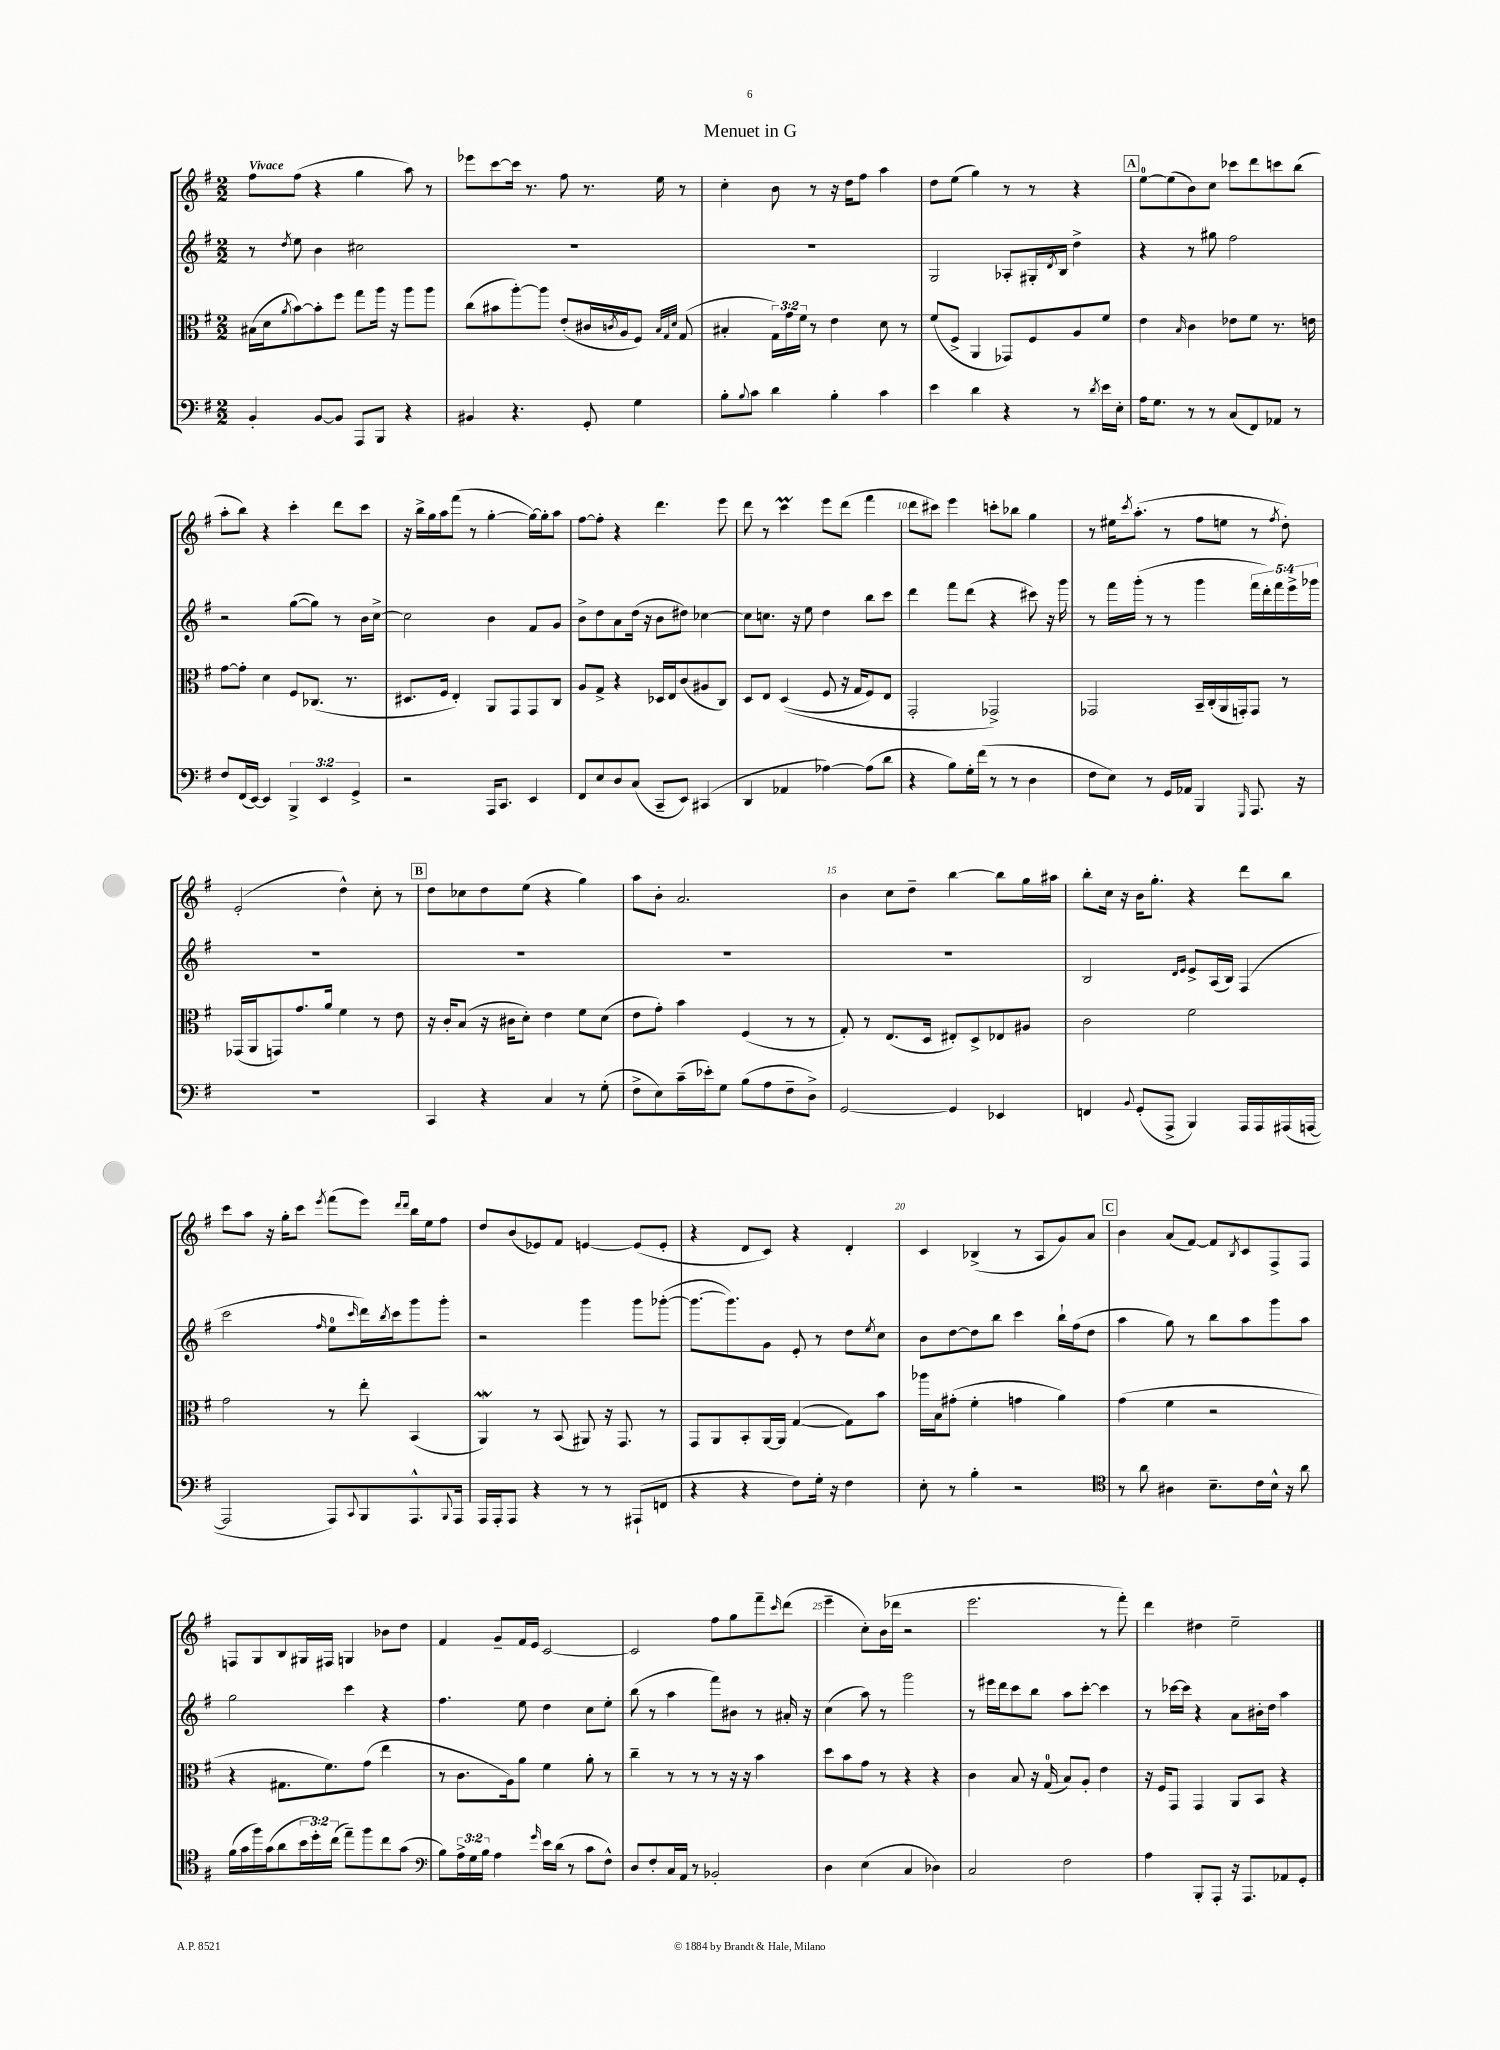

**kern	**kern	**kern	**kern
*part4	*part3	*part2	*part1
*staff4	*staff3	*staff2	*staff1
*clefF4	*clefC3	*clefG2	*clefG2
*k[f#]	*k[f#]	*k[f#]	*k[f#]
*M2/2	*M2/2	*M2/2	*M2/2
=1	=1	=1	=1
!	!	!	!LO:TX:a:B:t=Vivace
4BB'/	(16B#X\LL	8r	8ff#\L
.	16d\J	.	.
.	8qa/	8qdd/	.
.	[8b\)	8ee\	(8ff#\J
[8BB/L	8b'\]	4b\	4r
8BB/J]	8ff#\J	.	.
8AAA/L	8gg\L	2cc#X\	4gg\
8BBB/J	16aa\Jk	.	.
.	16r	.	.
4r	8aa\L	.	8aa\)
.	8aa\J	.	8r
=2	=2	=2	=2
4BB#X/	(8cc\L	1r	8eee-X\L
.	8b#X\	.	[8ccc\
4.r	[8aa'\)	.	16ccc\Jk]
.	.	.	8.r
.	8aa\J]	.	.
.	(8e'/L	.	8ff#\
8GG'/	16c#X/L	.	8.r
.	8qcn/	.	.
.	16A/J	.	.
4G\	8F#/J)	.	.
.	.	.	16ee\
.	32qqB/LLL	.	.
.	32qqG/	.	.
.	32qqd/JJJ	.	.
.	(8G/	.	8r
=3	=3	=3	=3
8B'\L	4B#X'/	1r	4cc'\
8qqB/	.	.	.
8c\J	.	.	.
4d\	24G\LL)	.	8b\
.	24g\	.	.
.	24f#\JJ	.	.
.	8r	.	8r
4B'\	4e\	.	16r
.	.	.	16dd\KL
.	.	.	8ff#\J
4c\	8d\	.	4aa\
.	8r	.	.
=4	=4	=4	=4
4e\	(8f#/L	2G/	8dd\L
.	8F#^/J	.	(8ee\J
4d\	4AA/	.	4gg\)
4r	8GG-X/L)	8A-X'/L	8r
.	8F#/	16G#X'/L	8r
.	.	8qd/	.
.	.	16B/JJ	.
8r	8A/	4dd^\	4r
8qd/	.	.	.
16e\LL	8f#/J	.	.
16E'\JJ	.	.	.
!!LO:REH:place=s1:t=A
=5	=5	=5	=5
16A\KL	4e\	4r	[8ee\L
8.G\J	.	.	.
.	.	.	(8ee\]
.	16qqB/	.	.
8r	4c\	8r	8b\)
8r	.	8gg#X\	8cc\J
(8C/L	8e-X\L	2ff#\	8ccc-X\L
8FF#/)	8f#\J	.	8ddd\
8AA-X/J	8.r	.	8cccn\
8r	.	.	(8bb\J
.	16en\	.	.
!!LO:LB:g=z
=6	=6	=6	=6
8F#/L	[8g\L	2r	8aa'\L
(16FF#/L	8g'\J]	.	8bb\J)
[16EE/JJ)	.	.	.
4EE/]	4d\	.	4r
6BBB^/	8F#/L	([8gg\L	4ccc'\
.	(8.C-X/J	8gg\J])	.
6EE/	.	.	.
.	.	8r	8ddd\L
.	8.r	.	.
6GG^/	.	.	.
.	.	16b\LL	8ccc\J
.	.	[16cc^\JJ	.
=7	=7	=7	=7
2r	8.D#X/L	2cc\]	16r
.	.	.	16bb^\LL
.	.	.	16gg\
.	16F#/Jk	.	16aa\J
.	4E'/)	.	(8fff#\J
.	.	.	8r
16AAA/KL	8AA/L	4b\	[4gg'\
8.CC/J	.	.	.
.	8GG/	.	.
4EE/	8GG/	8f#/L	16gg\LL_)
.	.	.	16gg'\J]
.	8C/J	8g/J	8aa\J
=8	=8	=8	=8
8FF#/L	8A/L	8b^\L	[8ff#\L
8E/	8G^/J	8dd\	8ff#'\J]
8D/	4r	8a\	4r
(8C/J	.	(16dd\Jk	.
.	.	16r	.
8CC~/L	16D-X/LL	8b\L	4.ddd\
.	16E/J	.	.
8EE/J)	(8c/	8dd#X\J)	.
(4CC#X/	8A#X/	[4cc-X\	.
.	8C/J)	.	8eee\
=9	=9	=9	=9
4DD/	8D/L	8cc-\L]	8ddd\
.	8E/J	8.ccn\J	8r
4AA-X/	((4D/	.	4cccM\
.	.	16r	.
.	.	8ee\	.
[4A-X\)	8F#/	4dd\	8eee\L
.	16r	.	(8ddd\J
.	16G/KL	.	.
(8A-\L]	8F#/)	8bb\L	4fff#\
8d\J	8E/J	8ccc\J	.
=10	=10	=10	=10
4r	2GG'/	4ddd\	8ddd\L
.	.	.	8ccc#X\J)
8B\L)	.	8fff#\L	4eee\
16G'\L	.	(8ddd\J	.
(16f#\JJ	.	.	.
8r	2GG-X^/)	4r	8cccn'\L
8r	.	.	8bb-X\J
4D\	.	8ccc#X\)	4gg\
.	.	16r	.
.	.	16ggg\	.
=11	=11	=11	=11
8F#\L	2GG-X/	8r	8r
8E\J)	.	16fff#\LL	16ee#X\KL
.	.	.	8qccc/
.	.	(16ggg'\JJ	(8.aa'\J
8r	.	8r	.
16GG/LL	.	8r	8r
16AA-X/JJ	.	.	.
4BBB/	16BB~/LL	4ggg\	8ff#\L
.	(16C'/	.	.
.	16AA/	.	8een\J
.	16GGn'/J)	.	.
16qqGGG/	.	.	.
8.AAA/	8GG/J	20fff#\LL	8r
.	.	20ddd'\)	.
.	.	20fff#\	.
.	.	.	8qff#/
.	8r	.	8dd'\)
.	.	20eee^\	.
16r	.	.	.
.	.	20ggg-X\JJ	.
!!LO:LB:g=z
=12	=12	=12	=12
1r	(16GG-X/LL	1r	(2e'/
.	16AA/J	.	.
.	8GGn/)	.	.
.	8.g/	.	.
.	16a/Jk	.	.
.	4f#\	.	4dd^^\)
.	8r	.	8cc'\
.	8e\	.	8r
!!LO:REH:place=s1:t=B
=13	=13	=13	=13
4CC/	16r	1r	8dd\L
.	16c'/KL	.	.
.	(8B/J	.	8cc-X\
4r	16r	.	8dd\
.	16c#X\KL	.	.
.	8d'\J)	.	(8ee\J
4C/	4e\	.	4r
8r	8f#\L	.	4gg\)
(8G'\	(8d\J	.	.
=14	=14	=14	=14
8F#^\L	8e\L	1r	8aa\L
8E\)	8g'\J)	.	8b'\J
(16c~\L	4b\	.	2.a/
16e-X'\J)	.	.	.
8G\J	.	.	.
(8B\L	(4F#/	.	.
8A\	.	.	.
8F#~\	8r	.	.
8D^\J)	8r	.	.
=15	=15	=15	=15
[2GG/	8G'/)	1r	4b\
.	8r	.	.
.	(8.E/L	.	8cc\L
.	.	.	8dd~\J
.	16D/Jk	.	.
4GG/]	8E#X'/L)	.	[4bb\
.	8D^/	.	.
4EE-X/	8E-X/	.	8bb\L]
.	8A#X/J	.	16gg\L
.	.	.	16aa#X\JJ
=16	=16	=16	=16
4FFn/	2c\	2B/	8bb'\L
.	.	.	16cc\Jk
.	.	.	16r
8qqBB/	.	.	.
(8GG'/L	.	.	16b\KL
.	.	.	8.gg'\J
8AAA^/J	.	.	.
.	.	16qqd/LL	.
.	.	16qqe/JJ	.
4BBB/)	2f#\	8e^/L	4r
.	.	(16A/L	.
.	.	16B/JJ)	.
16AAA/LL	.	(4F#/	8ddd\L
16AAA/	.	.	.
(16AAA#X/	.	.	8bb\J
[16AAAn/JJ	.	.	.
!!LO:LB:g=z
=17	=17	=17	=17
2AAA/]	2g\	2ccc\	8ccc\L
.	.	.	8aa\J
.	.	.	16r
.	.	.	16gg'\KL
.	.	.	8ccc\J
.	.	16qqff#/	8qeee/
8AAA/L)	8r	8ee\L	(8fff#\L
8qqCC/	.	16qqccc/	.
8BBB/	8ee'\	16ddd\L)	8eee\J)
.	.	8qbb/	.
.	.	16ccc\J	.
.	.	.	16qqddd/LL
.	.	.	16qqddd/JJ
8.AAA^^/	(4BB/	8ggg\	16bb\LL
.	.	.	16ee\J
.	.	8ggg'\J	8ff#\J
8qqBBB/	.	.	.
16AAA/Jk	.	.	.
=18	=18	=18	=18
16AAA/LL	4AAW/)	2r	8dd/L
16AAA'/J	.	.	.
8AAA/J	.	.	(8b/
4r	8r	.	8e-X/)
.	(8BB/	.	8f#/J
8r	8AA#X/)	4ggg\	[4en/
8r	16r	.	.
.	8.GG/	.	.
(8AAA#X`/L	.	8ggg\L	(8e/L]
8FFn/J	8r	([8ggg-X'\J	8e'/J
=19	=19	=19	=19
4r	8GG/L	8.ggg-\L_	4r
.	8AA/	.	.
.	.	8.ggg-\])	.
4r	8BB'/	.	8d/L
.	[16AA/L	8g\J	8c/J)
.	16AA/JJ]	.	.
8F#\L)	([4G/	8e'/	4r
16G'\Jk	.	8r	.
16r	.	.	.
4F#\	8G\L])	8dd\L	4d'/
.	.	8qee/	.
.	8b\J	8cc\J	.
=20	=20	=20	=20
8E'\	16aa-X\LL	8b\L	4c/
.	16B\J	.	.
8r	(8g#X'\J	[8dd\	.
4B'\	4f#'\	8dd\]	(4B-X^/
.	.	8bb\J	.
2r	4gn\	4ccc\	8r
.	.	.	8A/L
.	4a\)	16bb`\LL	8g/)
.	.	(16ff#\J	.
.	.	8dd\J	8a/J
!!LO:REH:place=s1:t=C
=21	=21	=21	=21
*clefC4	*	*	*
8r	(4g\	4aa\	4b\
8a\	.	.	.
4A#X\	4f#\	8gg\)	(8a/L
.	.	8r	[8f#/J)
8.B~\L	2r	8bb\L	8f#/L]
.	.	.	8qB/
.	.	8aa\	8c/
16c\L	.	.	.
16B^^\JJ	.	8ggg\	8F#^/
16r	.	.	.
8a\	.	8aa\J	8F#/J
!!LO:LB:g=z
=22	=22	=22	=22
(16f#\LL	4r	2gg\	8Fn/L
16g\	.	.	.
16ff#\)	.	.	8G/
(16g\J	.	.	.
8a\	8.G#X\L	.	8B/
24b\L	.	.	16G#X/L
24dd'\)	.	.	.
.	8.f#\)	.	16F#X/JJ
(24cc\JJ	.	.	.
8ee~\L)	.	4ccc\	4Gn/
8ff#\	(8g\J	.	.
8cc\	4ee\	4r	8b-X\L
(8g\J	.	.	8dd\J
=23	=23	=23	=23
*clefF4	*	*	*
8B\L)	8r	4.ff#\	4f#/
24A^\L	8.c\L	.	.
24G\	.	.	.
24B\JJ	.	.	.
4A\	.	.	8g~/L
.	16A\k)	.	.
.	8a\J	8ee\	16f#/L
.	.	.	16e/JJ
16qqg/	.	.	.
16e\LL	4f#\	4dd\	[2c/
(16d\JJ	.	.	.
8r	.	.	.
8c\L	8a'\	8cc\L	.
8F#^^\J)	8r	8ee'\J	.
=24	=24	=24	=24
8D/L	4cc~\	(8bb\	2c/]
8F#'/	.	8r	.
16C/L	8r	4aa\	.
16AA/JJ	.	.	.
8r	8r	.	.
2BB-X'/	8r	8fff#\L)	8ff#\L
.	16r	8b#X\J	8gg\
.	16r	.	.
.	4b\	8r	8fff#~\
.	.	.	16qqccc/
.	.	16a#X'/	(8ddd\J
.	.	16r	.
=25	=25	=25	=25
4D\	8dd\L	(4cc\	4eee~\
.	8b\	.	.
(4E\	8g\J	8aa\)	8cc'\L)
.	8r	8r	(16b\L
.	.	.	16ddd-X\JJ
4C/	4r	2ggg\	2r
4D-X\)	4r	.	.
=26	=26	=26	=26
2C/	4c\	8r	2.eee\
.	.	16eee#X\LL	.
.	.	16ddd\J	.
.	8B/	8ccc\	.
.	16r	8bb\J	.
.	(16G/	.	.
2F#\	8B/L)	8aa\L	.
.	8A'/J	[8ccc'\J	.
.	4e\	4ccc\]	8r
.	.	.	8fff#'\)
=27	=27	=27	=27
4A\	16r	8r	4ddd\
.	16F#/KL	.	.
.	8GG/J	[16ccc-X\LL	.
.	.	16ccc-\JJ]	.
8BBB'/L	4GG/	4r	4dd#X\
8AAA'/J	.	.	.
16r	8AA/L	8a\L	2ee~\
8.AAA/L	.	.	.
.	8BB/J	16b#X'\L	.
.	.	16dd\JJ	.
8AA-X/	4r	4aa\	.
8GG'/J	.	.	.
==	==	==	==
*-	*-	*-	*-
